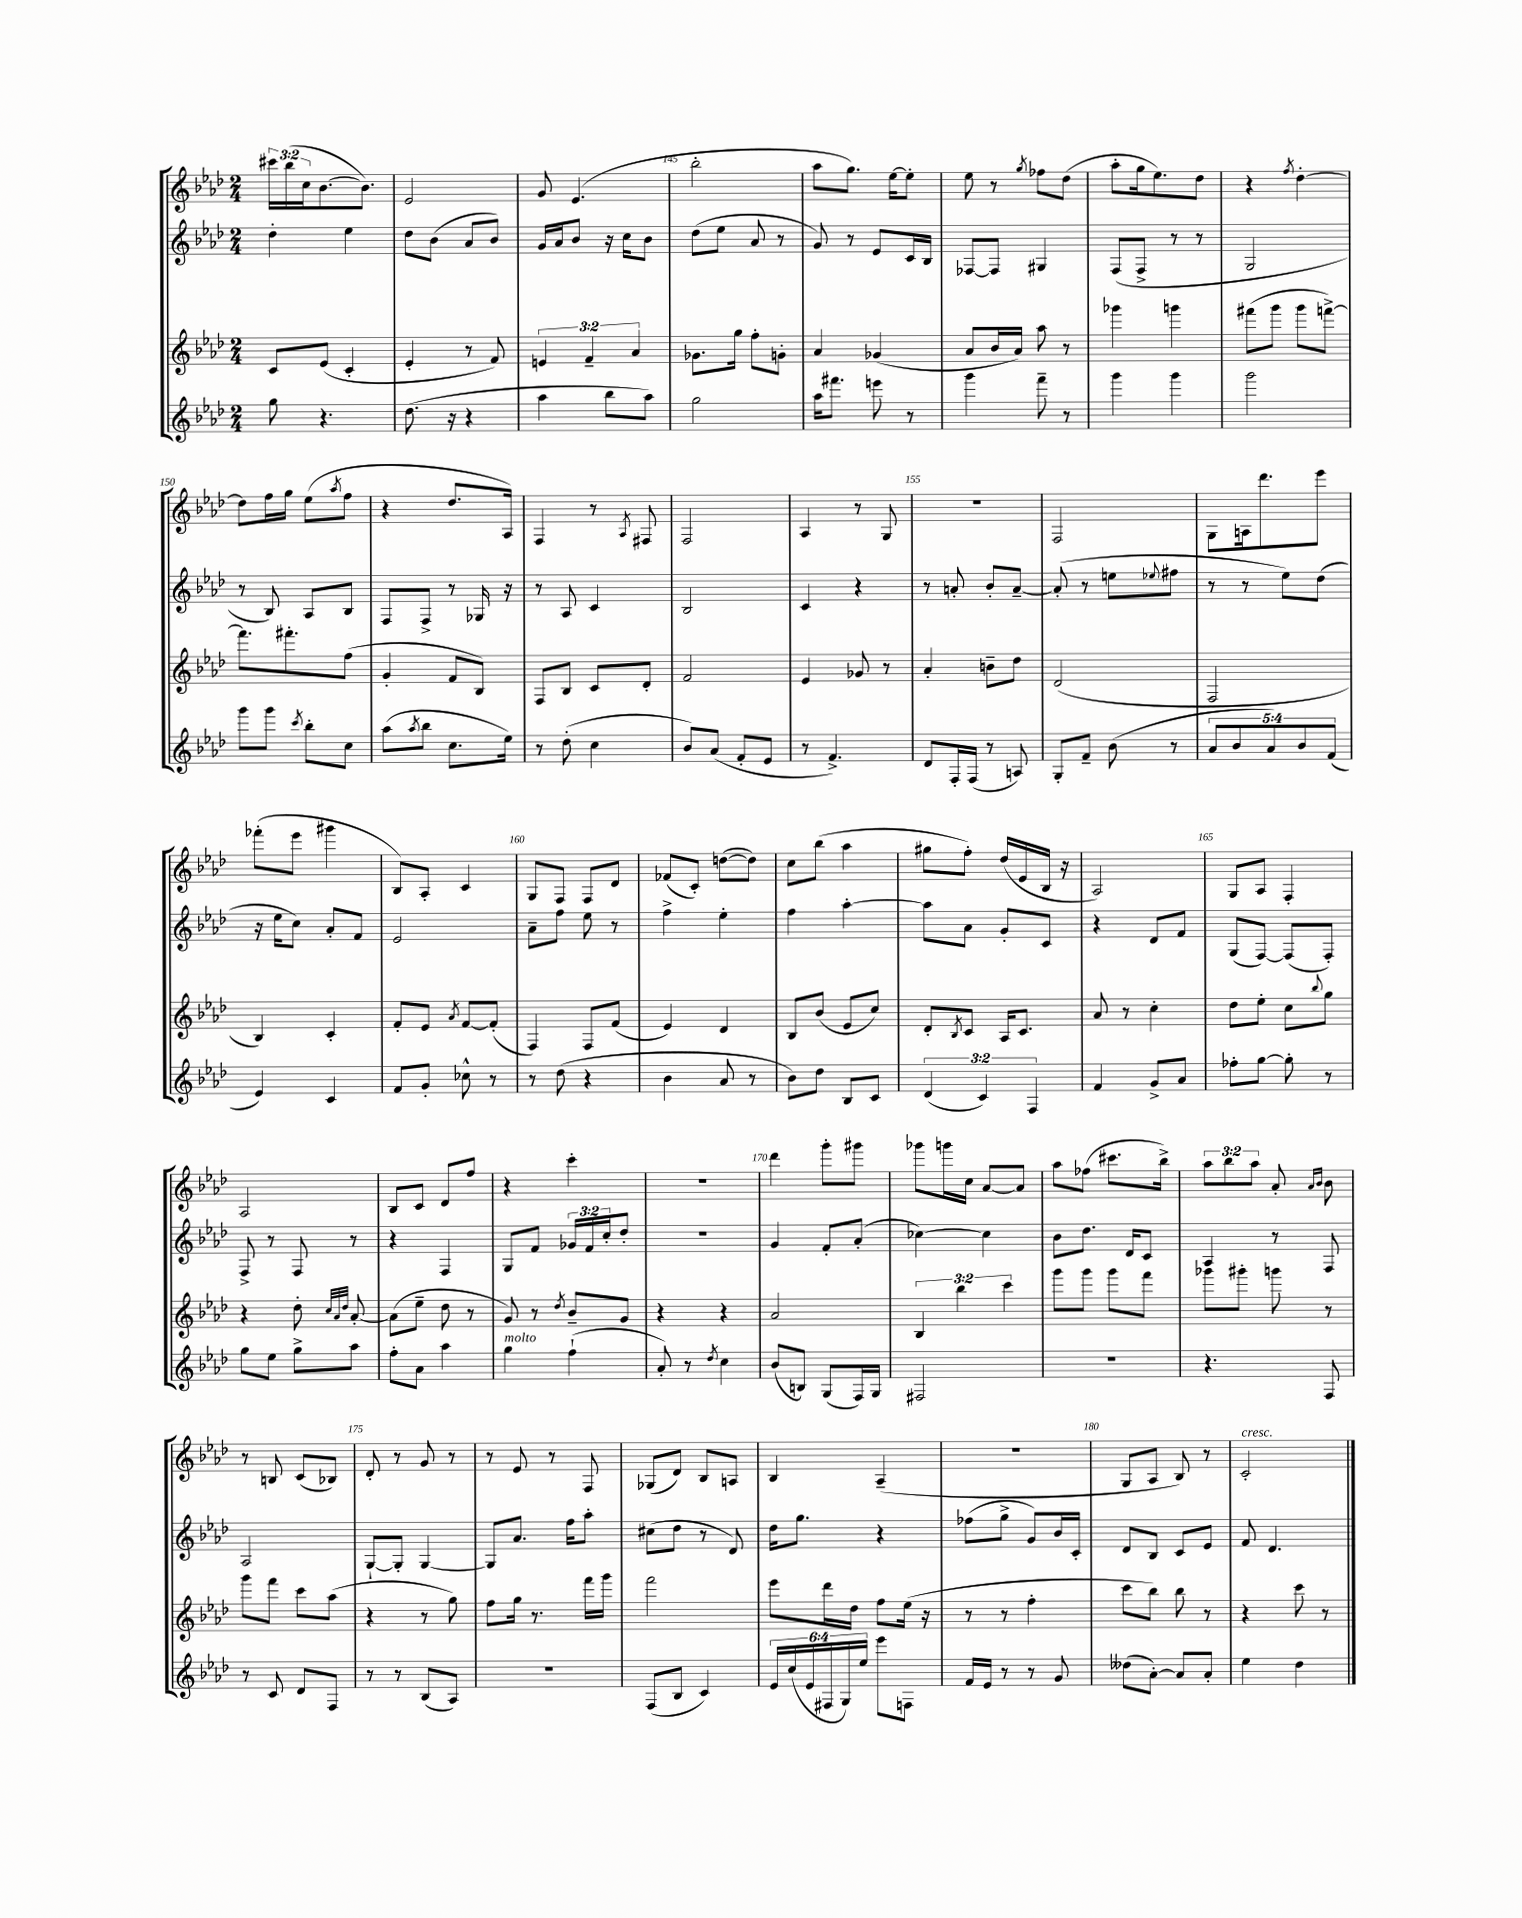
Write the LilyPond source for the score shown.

<<
\new StaffGroup <<
\new Staff = "s0" {
    \clef treble \key aes \major \numericTimeSignature \time 2/4 \override Staff.TupletNumber.text = #tuplet-number::calc-fraction-text
    \tuplet 3/2 { cis'''16 bes''16( c''16 } bes'8.~ bes'8.) |
    ees'2 |
    g'8 ees'4.( |
    bes''2-. |
    aes''8 g''8.) ees''16~ ees''8-. |
    ees''8 r8 \acciaccatura { g''8 } fes''8 des''8( |
    aes''8-. g''16 ees''8.) des''8 |
    r4 \acciaccatura { f''8 } des''4~-. |
    des''8 f''16 g''16 ees''8( \acciaccatura { aes''8 } f''8 |
    r4 des''8. aes16) |
    f4 r8 \acciaccatura { aes8 } fis8 |
    f2 |
    aes4 r8 g8 |
    R2 |
    f2 |
    g8 a16 des'''8. ees'''8 |
    fes'''8-.( ees'''8 gis'''4 |
    bes8) aes8-. c'4 |
    g8 f8 f8 des'8 |
    fes'8( c'8-.) d''8~( d''8) |
    c''8 bes''8( aes''4 |
    gis''8 f''8-.) des''16( ees'16 bes16 r16 |
    aes2) |
    g8 aes8 f4-. |
    aes2 |
    bes8 c'8 des'8 f''8 |
    r4 c'''4-. |
    r2 |
    des'''4 g'''8-. gis'''8 |
    ges'''8 g'''16 c''16 aes'8~ aes'8 |
    aes''8 fes''8( cis'''8. bes''16->) |
    \tuplet 3/2 { aes''8 bes''8 aes''8 } aes'8-. \grace { aes'16 bes'16 } bes'8 |
    r8 b8 c'8( bes8) |
    des'8-. r8 g'8 r8 |
    r8 ees'8 r8 f8 |
    ges8( des'8) bes8 a8 |
    bes4 aes4--( |
    r2 |
    g8 aes8 bes8) r8 |
    c'2-.^\markup { \italic "cresc." } \bar "|." |
}
\new Staff = "s1" {
    \clef treble \key aes \major \numericTimeSignature \time 2/4 \override Staff.TupletNumber.text = #tuplet-number::calc-fraction-text
    des''4-. ees''4 |
    des''8 bes'8( aes'8 bes'8) |
    g'16 aes'16 bes'8 r16 c''16 bes'8 |
    des''8( ees''8 aes'8 r8 |
    g'8) r8 ees'8 c'16 bes16 |
    fes8~ fes8 gis4 |
    f8( f8-> r8 r8 |
    g2 |
    r8 bes8) aes8 bes8 |
    f8 f8-> r8 ges16 r16 |
    r8 aes8 c'4 |
    bes2 |
    c'4 r4 |
    r8 a'8-. bes'8-. a'8~-- |
    a'8-.( r8 e''8 \appoggiatura { ees''8 } fis''8 |
    r8 r8 ees''8) des''8( |
    r16 ees''16 c''8) aes'8-. f'8 |
    ees'2 |
    aes'8-- f''8 ees''8 r8 |
    f''4-> ees''4-. |
    f''4 aes''4~-. |
    aes''8 aes'8 g'8-. c'8 |
    r4 des'8 f'8 |
    g8( f8~) f8( f8-.) |
    f8-> r8 f8 r8 |
    r4 f4 |
    g8 f'8 \tuplet 3/2 { ges'16 f'16 c''16-. } des''8-. |
    R2 |
    g'4 f'8-. aes'8-.( |
    ces''4~) ces''4 |
    bes'8 des''8. des'16 c'8 |
    aes4 r8 f8 |
    aes2 |
    g8~-! g8-. g4~ |
    g8 aes'8. f''16 aes''8-. |
    cis''8( des''8 r8 des'8) |
    des''16 g''8. r4 |
    fes''8( g''8-> g'8) bes'16 c'16-. |
    des'8 bes8 c'8 ees'8 |
    f'8 des'4. \bar "|." |
}
\new Staff = "s2" {
    \clef treble \key aes \major \numericTimeSignature \time 2/4 \override Staff.TupletNumber.text = #tuplet-number::calc-fraction-text
    c'8 ees'8( c'4-. |
    ees'4-. r8 f'8) |
    \tuplet 3/2 { e'4 f'4-- aes'4 } |
    ges'8. g''16 f''8-. g'8-. |
    aes'4 ges'4( |
    aes'8 bes'16 aes'16) aes''8 r8 |
    ges'''4 g'''4 |
    fis'''8( g'''8 g'''8 f'''8~->) |
    f'''8. fis'''8.-. f''8( |
    g'4-. f'8 bes8) |
    f8 bes8 c'8 des'8-. |
    f'2 |
    ees'4 ges'8 r8 |
    aes'4-. b'8-- des''8 |
    des'2( |
    f2 |
    bes4) c'4-. |
    f'8-. ees'8 \acciaccatura { aes'8 } f'8~ f'8-.( |
    f4) f8 f'8( |
    ees'4) des'4 |
    bes8 bes'8( ees'8 c''8) |
    des'8-. \acciaccatura { bes8 } c'8 aes16 c'8. |
    aes'8 r8 c''4-. |
    des''8 ees''8-. c''8 \appoggiatura { bes''8 } g''8 |
    r4 des''8-. \grace { c''32 aes'32 des''32 } aes'8~-. |
    aes'8( ees''8-- des''8 r8 |
    g'8) r8 \acciaccatura { des''8 } bes'8-- g'8 |
    r4 r4 |
    aes'2 |
    \tuplet 3/2 { bes4 bes''4 c'''4 } |
    g'''8 g'''8 g'''8 f'''8 |
    ges'''8 gis'''8-. g'''8 r8 |
    g'''8 f'''8 c'''8 aes''8( |
    r4 r8 g''8) |
    f''8 g''16 r8. f'''16 g'''16 |
    f'''2 |
    ees'''8 des'''16 des''16 f''8 ees''16( r16 |
    r8 r8 f''4-. |
    c'''8 bes''8) bes''8 r8 |
    r4 c'''8 r8 \bar "|." |
}
\new Staff = "s3" {
    \clef treble \key aes \major \numericTimeSignature \time 2/4 \override Staff.TupletNumber.text = #tuplet-number::calc-fraction-text
    g''8 r4. |
    des''8.( r16 r4 |
    aes''4 bes''8 aes''8) |
    g''2 |
    aes''16 fis'''8. e'''8 r8 |
    g'''4 f'''8-- r8 |
    g'''4 g'''4 |
    g'''2 |
    g'''8 g'''8 \acciaccatura { c'''8 } bes''8-. c''8 |
    aes''8( \acciaccatura { aes''8 } bes''8 c''8. ees''16) |
    r8 des''8-.( c''4 |
    bes'8) aes'8( f'8-. ees'8 |
    r8 f'4.->) |
    des'8 f16-. f16( r8 a8) |
    g8-. f'8-- bes'8( r8 |
    \tuplet 5/4 { aes'8 bes'8 aes'8) bes'8 f'8( } |
    ees'4) c'4 |
    f'8 g'8-. ces''8-^ r8 |
    r8 des''8( r4 |
    bes'4 aes'8 r8 |
    bes'8) des''8 bes8 c'8 |
    \tuplet 3/2 { des'4( c'4) f4 } |
    f'4 g'8-> aes'8 |
    fes''8-. g''8~ g''8-. r8 |
    g''8 ees''8 g''8-> aes''8 |
    f''8-. aes'8 aes''4 |
    g''4^\markup { \italic "molto" } f''4-!( |
    aes'8-.) r8 \acciaccatura { des''8 } c''4 |
    bes'8( b8) g8( f16) g16 |
    fis2 |
    r2 |
    r4. f8 |
    r8 c'8 des'8 f8 |
    r8 r8 bes8( aes8) |
    r2 |
    f8( bes8 c'4) |
    \tuplet 6/4 { ees'16 c''16( ees'16 fis16 g16) ees''16 } ees'''8 f8 |
    f'16 ees'16 r8 r8 g'8 |
    deses''8( aes'8~-.) aes'8 aes'8-. |
    ees''4 des''4 \bar "|." |
}
>>
>>
\layout { \context { \Score currentBarNumber = #142 \override BarNumber.break-visibility = ##(#f #t #t) barNumberVisibility = #(every-nth-bar-number-visible 5) } }
